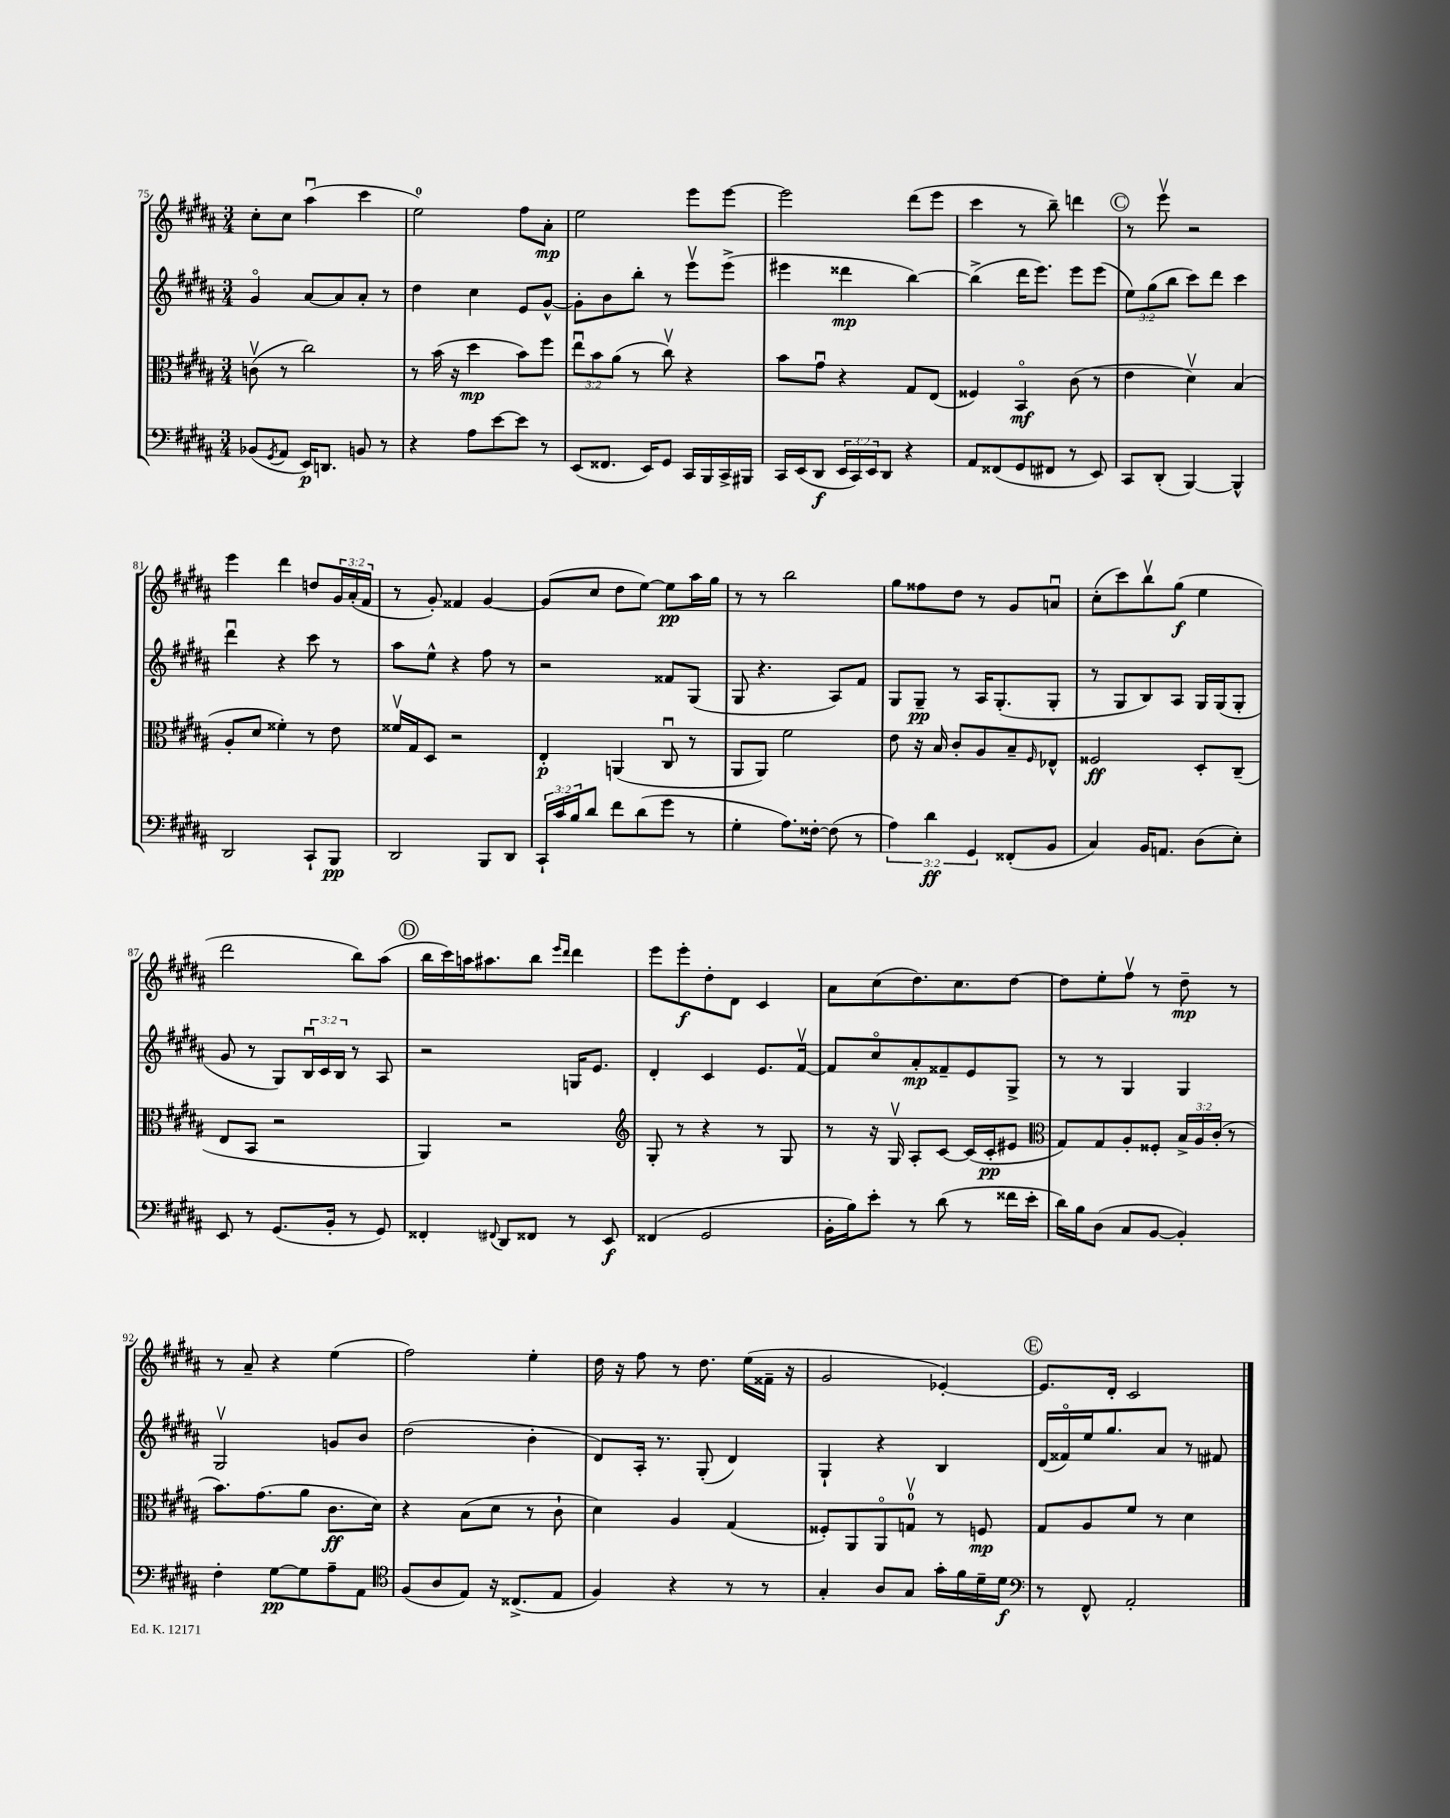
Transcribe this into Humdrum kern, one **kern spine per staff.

**kern	**kern	**kern	**kern
*staff4	*staff3	*staff2	*staff1
*clefF4	*clefC3	*clefG2	*clefG2
*k[f#c#g#d#a#]	*k[f#c#g#d#a#]	*k[f#c#g#d#a#]	*k[f#c#g#d#a#]
*M3/4	*M3/4	*M3/4	*M3/4
(8BB-/L	(8cv\	4g#o/	8cc#'\L
8qGG#/	.	.	.
8AA#/J	8r	.	8cc#\J
16EE/LK)	2cc#\)	[8a#/L	(4aa#u\
8.DD/J	.	.	.
.	.	8a#/]	.
8BB/	.	8a#'/J	4ccc#\
8r	.	8r	.
=	=	=	=
4r	8r	4dd#\	2ee\)
.	(16b\	.	.
.	16r	.	.
8A#\L	4dd#\	4cc#\	.
[8e\	.	.	.
8e\]J	8b\L)	8e/L	8ff#\L
8r	8ff#\J	[8g#^^/J	8a#'\J
=	=	=	=
(8EE/L	12eeu\L	8g#'\]L	2ee\
.	12b\	.	.
8.FF##/J	.	8b\	.
.	(12a#\J	.	.
.	8r	8bb'\J	.
16EE/LK)	.	.	.
8GG#/J	8cc#v\)	8r	.
16CC#/LL	4r	8eeev\L	8eee\L
16BBB/	.	.	.
16CC#^/	.	(8eee^\J	[8eee\J
16BBB#/JJ	.	.	.
=	=	=	=
16CC#/LL	8b\L	4eee#\	2eee\]
(16EE/J	.	.	.
8DD#/J	8g#u\J	.	.
24EE/LL	4r	4ddd##\	.
24CC#/)	.	.	.
24EE/J	.	.	.
8DD#/J	.	.	.
4r	8G#/L	[4bb\)	(8ddd#\L
.	(8E/J	.	8eee\J
=	=	=	=
8AA#/L	4F##/)	(4bb^\]	4ccc#\
(8FF##/	.	.	.
8GG#/	4BBo/	16ddd#\LK	8r
.	.	8.eee\J)	.
8FF#/J	.	.	8bb~\)
8r	(8c#\	8eee\L	4ddd\
8EE/)	8r	(8eee\J	.
=	=	=	=
8CC#/L	4e\	12ee\L)	8r
.	.	(12gg#\	.
(8DD#'/J	.	.	8eeev\
.	.	12bb\J	.
[4BBB/)	4d#v\)	8ccc#\L)	2r
.	.	8ddd#\J	.
4BBB^^/]	(4B/	4ccc#\	.
=	=	=	=
2DD#/	8A#'/L	4ddd#u\	4eee\
.	8d#/J	.	.
.	4f##'\)	4r	4ddd#\
8CC#`/L	8r	8ccc#\	8dd/L
8BBB/J	8e\	8r	24g#/L
.	.	.	(24a#'/
.	.	.	24f#/JJ
=	=	=	=
2DD#/	16f##v/LL	8aa#\L	8r
.	16G#/J	.	.
.	8D#/J	8ee^^\J	8g#'/)
.	2r	4r	4f##/
8BBB/L	.	8ff#\	[4g#/
8DD#/J	.	8r	.
=	=	=	=
24CC#`/LL	4E'/	2r	(8g#/]L
24c#/	.	.	.
24B/J	.	.	.
8d#/J	.	.	8cc#/J
8f#\L	(4AA/	.	8dd#\L
(8d#\	.	.	[8ee\J)
8g#\J	8C#u/	8f##/L	8ee\]L
8r	8r	(8G#/J	16aa#\L
.	.	.	16gg#\JJ
=	=	=	=
4G#'\	8AA#/L	8G#/	8r
.	8AA#/J)	4.r	8r
8.A#\L)	2f#\	.	2bb\
[16F##'\Jk	.	.	.
(8F##\]	.	8A#/L)	.
8r	.	8f#/J	.
=	=	=	=
6A#\)	8e\	8G#/L	8gg#\L
.	16r	8G#~/J	8ff##\
6d#\	.	.	.
.	16B/	.	.
.	8c#'/L	8r	8dd#\J
6GG#/	.	.	.
.	8A#/	16A#/LK	8r
.	.	(8.G#'/	.
(8FF##'/L	8B~/	.	8g#/L
.	16qqF#/	.	.
8BB/J	8E-^^/J	8G#'/J	8au/J
=	=	=	=
4C#/)	2F##/	8r	(8cc#'\L
.	.	8G#/L	8ccc#\)
16BB/LK	.	8B/)	8bbv\
8.AA/J	.	.	.
.	.	8A#/J	(8gg#\J
(8D#\L	8D#'/L	16G#/LL	4ee\
.	.	(16G#/J	.
8E'\J)	(8C#~/J	8G#'/J	.
=	=	=	=
8EE/	8E/L	8g#/	2ddd#\
8r	8BB/J	8r	.
(8.GG#/L	2r	8G#/L)	.
.	.	24Bu/L	.
.	.	24c#/	.
16BB'/Jk	.	.	.
.	.	24B/JJ	.
8r	.	8r	8bb\L)
8GG#/)	.	8A#/	(8aa#\J
=	=	=	=
4FF##'/	4AA#/)	2r	16bb\LL
.	.	.	16ccc#\)
.	.	.	16aa\J
.	.	.	8.aa#\
8qqFF#/	.	.	.
8DD#/L	2r	.	.
8FF##/J	.	.	8bb\J
.	.	.	16qqeee/LL
.	.	.	16qqddd#/JJ
8r	.	16G/LK	4ddd#\
.	.	8.e/J	.
8EE/	.	.	.
=	=	=	=
*	*clefG2	*	*
(4FF##/	8G#'/	4d#'/	8eee\L
.	8r	.	8eee'\
2GG#/	4r	4c#/	8dd#'\
.	.	.	8d#\J
.	8r	8.e/L	4c#/
.	8G#/	.	.
.	.	[16f#v/Jk	.
=	=	=	=
16BB'\LL	8r	8f#/]L	8a#\L
16B\J)	.	.	.
8e'\J	16r	8cc#o/	(8cc#\
.	16G#v/	.	.
8r	8A#'/L	8a#'/	8.dd#\)
(8d#\	[8c#/J	8f##~/	.
.	.	.	8.cc#\
8r	(16c#/]LL	8e/	.
.	16c#'/J	.	.
16f##\LL	8e#/J	8G#^/J	[8dd#\J
16e'\JJ	.	.	.
=	=	=	=
*	*clefC3	*	*
16d#\LL)	8G#/L)	8r	8dd#\]L
16B\J	.	.	.
(8D#\J	8G#/	8r	8ee'\
8C#/L	8A#'/	4G#/	8ff#v\J
[8BB/J	8F##'/J	.	8r
4BB'/])	24B^/LL	4G#/	8dd#~\
.	24A#/	.	.
.	(24c#'/JJ	.	.
.	8r	.	8r
=	=	=	=
4F#'\	8.b\L)	2G#v/	8r
.	.	.	8a#~/
.	(8.g#\	.	.
[8G#\L	.	.	4r
8G#\]	8a#\J	.	.
8A#~\	8.c#\L	8g/L	(4ee\
8AA#\J	.	8b/J	.
.	16d#\Jk)	.	.
=	=	=	=
*clefC4	*	*	*
(8F#/L	4r	(2dd#\	2ff#\)
8A#/	.	.	.
8E/J)	(8B\L	.	.
16r	8d#\J	.	.
(8.C##^/L	.	.	.
.	8r	4b'\	4ee'\
8E/J	8c#`\	.	.
=	=	=	=
4F#/)	4d#\)	8d#/L)	16dd#\
.	.	.	16r
.	.	16A#'/Jk	8ff#\
.	.	8.r	.
4r	4A#/	.	8r
.	.	(8G#'/	8.dd#\
8r	(4G#/	4d#/)	.
.	.	.	(16ee\LL
8r	.	.	16f##~\JJ
.	.	.	16r
=	=	=	=
4G#'/	8F##'/L)	4G#`/	2g#/
.	8AA#/	.	.
8A#/L	8AA#o/	4r	.
8G#/J	8Gv/J	.	.
16g#'\LL	8r	4B/	[4e-'/)
16f#\	.	.	.
16d#~\	8F/	.	.
16d#\JJ	.	.	.
=	=	=	=
*clefF4	*	*	*
8r	8G#/L	(16d#/LL	8.e-/]L
.	.	16f##o/)	.
8FF#^^/	8A#/	16ee/J	.
.	.	8.gg#/	16d#'/Jk
2AA#'/	8f#/J	.	2c#/
.	8r	8a#/J	.
.	4d#\	8r	.
.	.	8f#/	.
==	==	==	==
*-	*-	*-	*-
